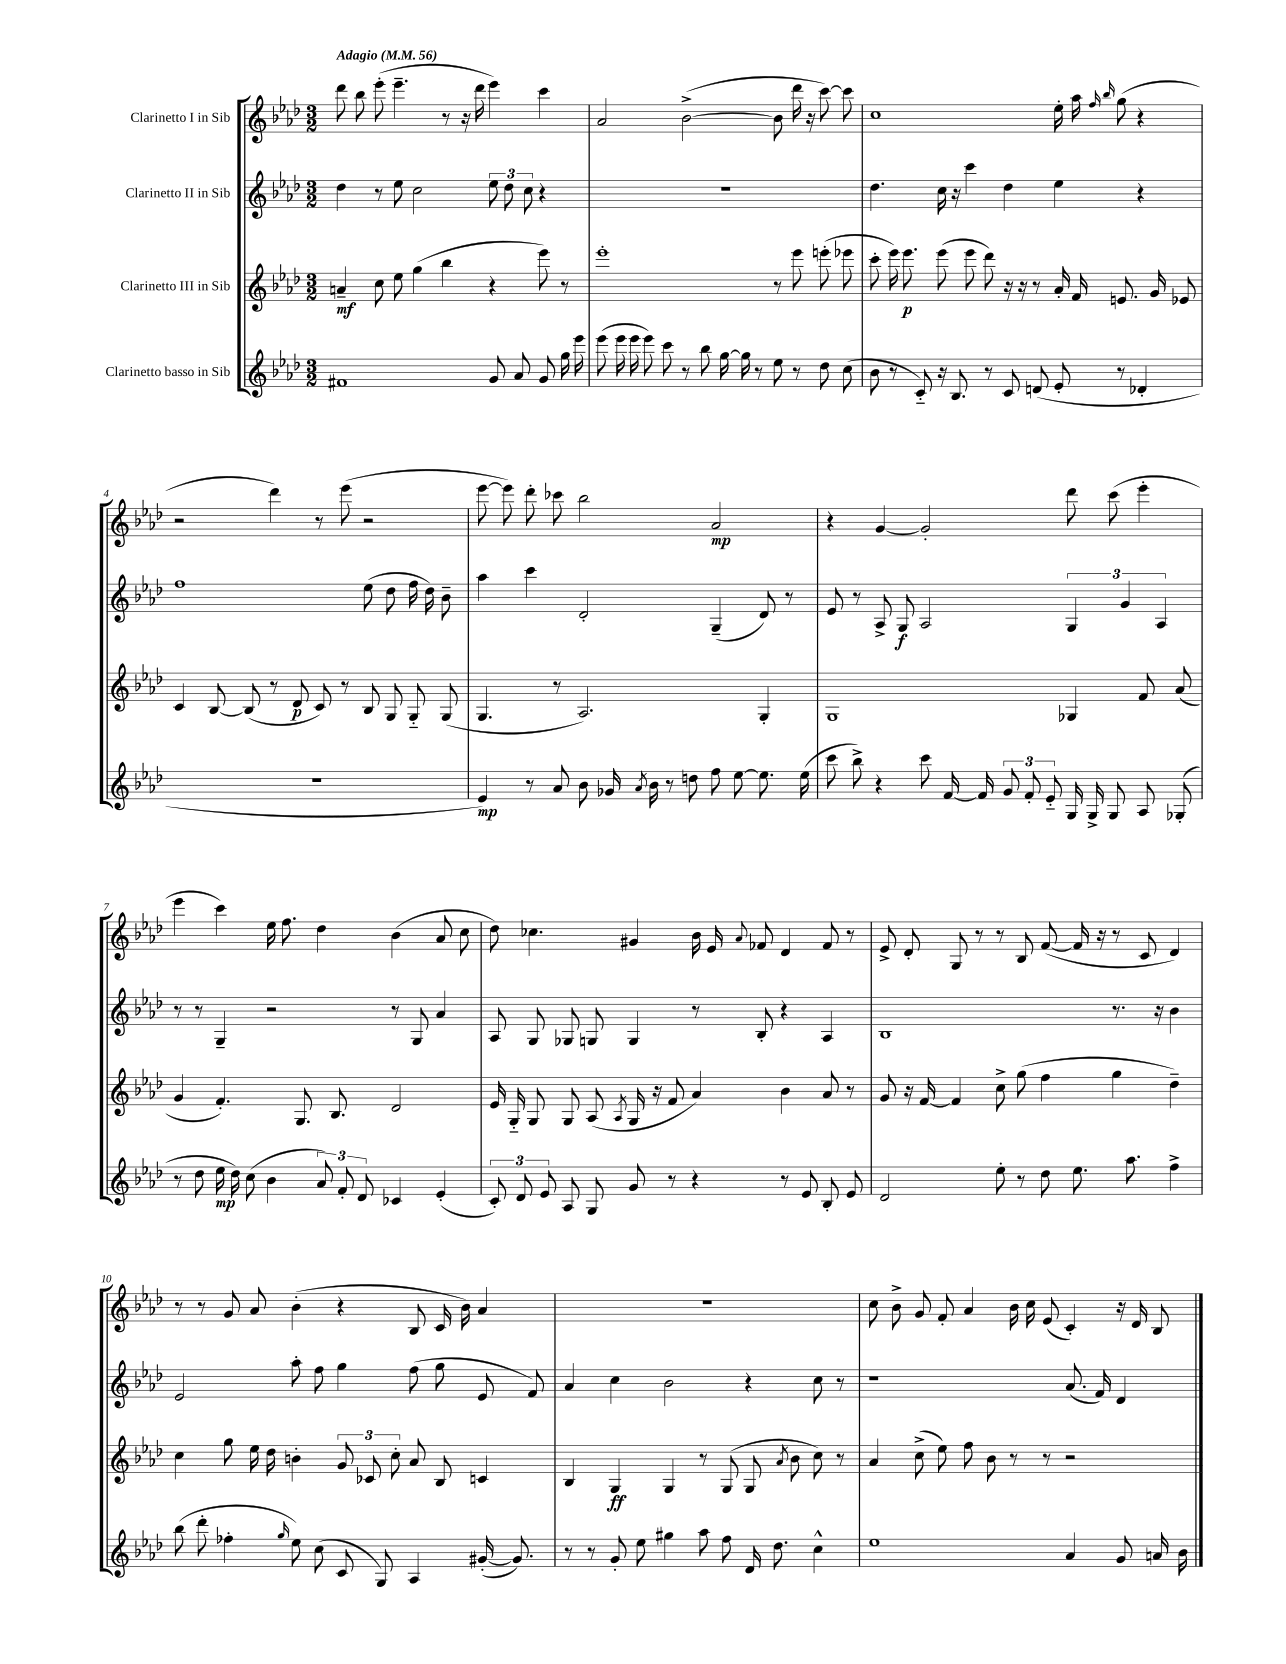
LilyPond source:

<<
\new StaffGroup <<
\new Staff = "s0" \with { instrumentName = "Clarinetto I in Sib" } {
    \clef treble \key aes \major \numericTimeSignature \time 3/2 \tempo "Adagio" 4 = 56
    \autoBeamOff des'''8 bes''8 ees'''8-.( ees'''4.-- r8 r16 des'''16 ees'''4) c'''4 |
    aes'2 bes'2~->( bes'8 des'''16 r16 c'''8~) c'''8 |
    c''1 ees''16-. aes''16 \grace { f''16 bes''16 } g''8( r4 |
    r2 des'''4) r8 ees'''8( r2 |
    ees'''8~ ees'''8) des'''8-. ces'''8 bes''2 aes'2\mp |
    r4 g'4~ g'2-. des'''8 c'''8( ees'''4-. |
    ees'''4 c'''4) ees''16 f''8. des''4 bes'4( aes'8 c''8 |
    des''8) ces''4. gis'4 bes'16 ees'16 \appoggiatura { aes'8 } fes'8 des'4 fes'8 r8 |
    ees'8-> des'8-. g8 r8 r8 bes8 f'8~( f'16 r16 r8 c'8 des'4) |
    r8 r8 g'8 aes'8 bes'4-.( r4 bes8 c'16 bes'16) aes'4 |
    R1. |
    c''8 bes'8-> g'8 f'8-. aes'4 bes'16 c''16 ees'8( c'4-.) r16 des'16 bes8 \bar "|." |
}
\new Staff = "s1" \with { instrumentName = "Clarinetto II in Sib" } {
    \clef treble \key aes \major \numericTimeSignature \time 3/2
    \autoBeamOff des''4 r8 ees''8 c''2 \tuplet 3/2 { ees''8 des''8 c''8 } r4 |
    R1. |
    des''4. c''16 r16 c'''4 des''4 ees''4 r4 |
    f''1 ees''8( des''8 f''16 des''16) bes'8-- |
    aes''4 c'''4 des'2-. g4--( des'8) r8 |
    ees'8 r8 aes8-> g8\f aes2 \tuplet 3/2 { g4 g'4 aes4 } |
    r8 r8 g4-- r2 r8 g8 aes'4 |
    aes8 g8 ges8 g8 g4 r8 bes8-. r4 aes4 |
    bes1 r8. r16 bes'4 |
    ees'2 aes''8-. f''8 g''4 f''8( g''8 ees'8 f'8) |
    aes'4 c''4 bes'2 r4 c''8 r8 |
    r1 aes'8.( f'16) des'4 \bar "|." |
}
\new Staff = "s2" \with { instrumentName = "Clarinetto III in Sib" } {
    \clef treble \key aes \major \numericTimeSignature \time 3/2
    \autoBeamOff a'4--\mf c''8 ees''8 g''4( bes''4 r4 ees'''8) r8 |
    ees'''1-. r8 ees'''8 e'''8-.( ees'''8 |
    c'''8-. ees'''16) ees'''8.\p ees'''8( ees'''8 des'''8) r16 r16 r8 aes'16-. f'16 e'8. g'16 ees'8 |
    c'4 bes8~ bes8( r8 des'8\p c'8) r8 bes8 g8 g8-_ g8( |
    g4. r8 aes2.) g4-. |
    g1 ges4 f'8 aes'8( |
    g'4 f'4.-.) g8. bes8. des'2 |
    ees'16 g16-_ g8 g8 aes8( \acciaccatura { aes8 } g16 r16 f'8 aes'4) bes'4 aes'8 r8 |
    g'8 r16 f'16~ f'4 c''8-> g''8( f''4 g''4 des''4--) |
    c''4 g''8 ees''16 des''16 b'4-. \tuplet 3/2 { g'8 ces'8 c''8-. } aes'8 bes8 c'4 |
    bes4 g4\ff g4 r8 g8( g8 \acciaccatura { aes'8 } bes'8 c''8) r8 |
    aes'4 c''8->( ees''8) f''8 bes'8 r8 r8 r2 \bar "|." |
}
\new Staff = "s3" \with { instrumentName = "Clarinetto basso in Sib" } {
    \clef treble \key aes \major \numericTimeSignature \time 3/2
    \autoBeamOff fis'1 g'8 aes'8 g'8 g''16 ees'''16 |
    ees'''8( ees'''16 ees'''16 ees'''8) c'''8 r8 bes''8 g''16~ g''16 r8 ees''8 r8 des''8 c''8( |
    bes'8 r8 c'8-_) r16 bes8. r8 c'8 d'8( ees'8-. r8 des'4-. |
    R1. |
    ees'4\mp) r8 aes'8 bes'8 ges'16 \acciaccatura { aes'8 } bes'16 r8 d''8 f''8 ees''8~ ees''8. ees''16( |
    c'''8 bes''8->) r4 c'''8 f'16~ f'16 \tuplet 3/2 { g'8 f'8-. ees'8-_ } g16 g16-> g8 aes8 ges8-.( |
    r8 des''8 ees''16\mp des''16) c''8( bes'4 \tuplet 3/2 { aes'8) f'8-. des'8 } ces'4 ees'4-.( |
    \tuplet 3/2 { c'8-.) des'8 ees'8 } aes8 g8 g'8 r8 r4 r8 ees'8 bes8-. ees'8 |
    des'2 ees''8-. r8 des''8 ees''8. aes''8. f''4-> |
    bes''8( des'''8-. fes''4-. \grace { g''16 } ees''8) c''8( c'8 g8) aes4 gis'16~-.( gis'8.) |
    r8 r8 g'8-. ees''8 gis''4 aes''8 f''8 des'16 des''8. c''4-^ |
    ees''1 aes'4 g'8 a'16 bes'16 \bar "|." |
}
>>
>>
